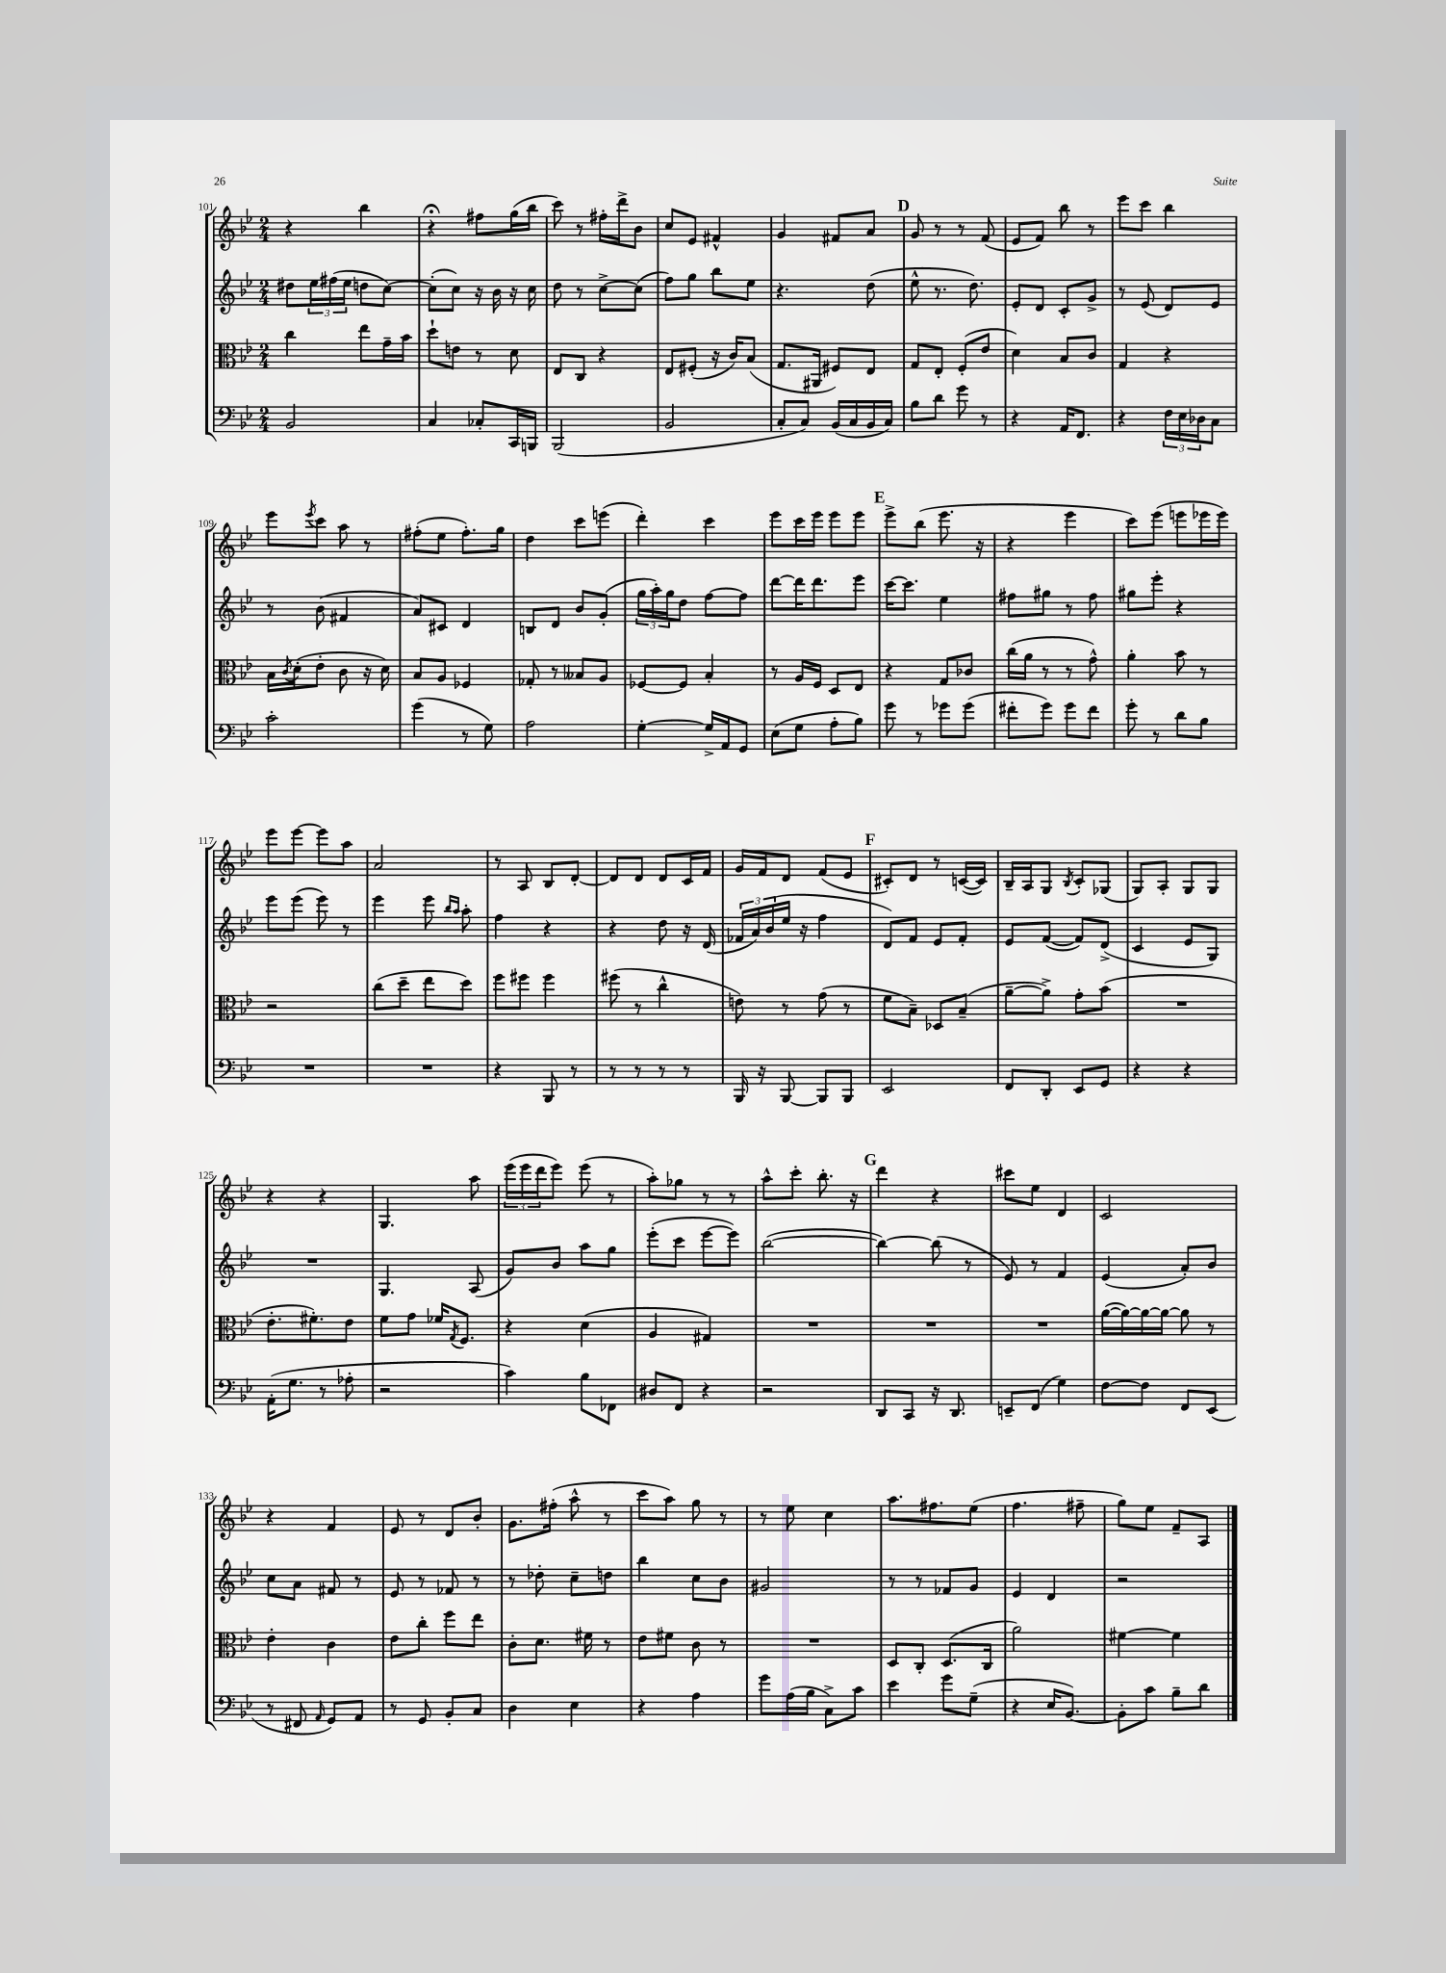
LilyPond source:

<<
\new StaffGroup <<
\new Staff = "s0" {
    \clef treble \key bes \major \numericTimeSignature \time 2/4
    r4 bes''4 |
    r4\fermata fis''8 g''16( bes''16 |
    c'''8) r8 fis''16-. d'''16-> bes'8 |
    c''8 ees'8 fis'4-^ |
    g'4 fis'8 a'8 |
    \mark \markup { \bold "D" } g'8 r8 r8 f'8( |
    ees'8 f'8) bes''8 r8 |
    ees'''8 c'''8 bes''4 |
    ees'''8 \acciaccatura { ees'''8 } c'''8 a''8 r8 |
    fis''8-.( ees''8 fis''8.-.) g''16 |
    d''4 c'''8 e'''8( |
    d'''4-.) c'''4 |
    ees'''8 c'''16 ees'''16 ees'''8 ees'''8 |
    \mark \markup { \bold "E" } ees'''8-> bes''8( ees'''8. r16 |
    r4 ees'''4 |
    c'''8) ees'''8( e'''8 ees'''16 ees'''16) |
    ees'''8 ees'''8~ ees'''8 a''8 |
    a'2 |
    r8 a8 bes8 d'8~-. |
    d'8 d'8 d'8 c'16 f'16 |
    g'16 f'16 d'8 f'8( ees'8 |
    \mark \markup { \bold "F" } cis'8-.) d'8 r8 c'16~( c'16) |
    bes16-- a16 g8 \acciaccatura { bes8 } c'8-. ges8( |
    g8) a8-. g8 g8 |
    r4 r4 |
    g4. a''8 |
    \tuplet 3/2 { ees'''16( ees'''16 d'''16 } ees'''8) ees'''8( r8 |
    a''8-.) ges''8 r8 r8 |
    a''8-^ c'''8-. bes''8.-. r16 |
    \mark \markup { \bold "G" } d'''4 r4 |
    cis'''8 ees''8 d'4 |
    c'2 |
    r4 f'4 |
    ees'8 r8 d'8 bes'8-. |
    g'8. fis''16-.( a''8-^ r8 |
    c'''8 a''8) g''8 r8 |
    r8 ees''8 c''4 |
    a''8. fis''8. ees''8( |
    f''4. fis''8-- |
    g''8) ees''8 f'8-- a8 \bar "|." |
}
\new Staff = "s1" {
    \clef treble \key bes \major \numericTimeSignature \time 2/4
    dis''8 \tuplet 3/2 { ees''16 fis''16( ees''16 } d''8 c''8~) |
    c''8-.( c''8) r16 bes'16 r16 c''16 |
    d''8 r8 c''8~-> c''8( |
    f''8) g''8 bes''8 ees''8 |
    r4. d''8( |
    \mark \markup { \bold "D" } ees''8-^ r8. d''8.) |
    ees'8-. d'8 c'8-. g'8-> |
    r8 ees'8( d'8) ees'8 |
    r8 bes'8( fis'4 |
    a'8) cis'8 d'4 |
    b8 d'8 bes'8 g'8-.( |
    \tuplet 3/2 { g''16 a''16-.) g''16 } d''8 f''8~ f''8 |
    d'''8~ d'''16 d'''8. ees'''8 |
    \mark \markup { \bold "E" } c'''16~ c'''8. ees''4 |
    fis''8 gis''8 r8 fis''8 |
    gis''8 ees'''8-. r4 |
    ees'''8 ees'''8( ees'''8) r8 |
    ees'''4 ees'''8 \grace { bes''16 a''16 } a''8-. |
    f''4 r4 |
    r4 d''8 r16 d'16( |
    \tuplet 3/2 { fes'16 a'16) bes'16( } ees''16 r16 f''4 |
    \mark \markup { \bold "F" } d'8) f'8 ees'8 f'8-. |
    ees'8 f'8~( f'8) d'8->( |
    c'4 ees'8 g8) |
    R2 |
    g4. a8( |
    g'8) bes'8 a''8 g''8 |
    ees'''8-.( c'''8 ees'''8~ ees'''8) |
    bes''2~( |
    \mark \markup { \bold "G" } bes''4~) bes''8( r8 |
    ees'8) r8 f'4 |
    ees'4( a'8-.) bes'8 |
    c''8 a'8 fis'8 r8 |
    ees'8 r8 fes'8 r8 |
    r8 des''8-. c''8-- d''8 |
    bes''4 c''8 bes'8 |
    gis'2 |
    r8 r8 fes'8 g'8 |
    ees'4 d'4 |
    r2 \bar "|." |
}
\new Staff = "s2" {
    \clef alto \key bes \major \numericTimeSignature \time 2/4
    c''4 ees''8 g'16-- bes'16 |
    d''8-! e'8 r8 d'8 |
    ees8 c8 r4 |
    ees8 fis8-.( r16 c'16) bes8( |
    g8. ais,16 fis8) ees8 |
    \mark \markup { \bold "D" } g8 ees8-. f8-.( ees'8 |
    d'4) bes8 c'8 |
    g4 r4 |
    bes16 \acciaccatura { c'8 } d'16-.( ees'8-. c'8 r16 d'16) |
    bes8 a8 fes4 |
    ges8-. r8 beses8 a8 |
    fes8~ fes8 bes4-. |
    r8 a16 f16 d8 ees8 |
    \mark \markup { \bold "E" } r4 g8 ces'8 |
    c''16( a'16 r8 r8 g'8-^) |
    a'4-. bes'8 r8 |
    r2 |
    c''8( d''8-- ees''8 d''8) |
    f''8 fis''8 fis''4 |
    fis''8( r8 c''4-^ |
    e'8) r8 g'8( r8 |
    \mark \markup { \bold "F" } f'8 bes8--) des8 bes8--( |
    a'8~-- a'8->) g'8-. bes'8( |
    R2 |
    ees'8.-. fis'8.-.) ees'8 |
    f'8 g'8 fes'16 \acciaccatura { g8 } f8. |
    r4 d'4( |
    a4 gis4) |
    R2 |
    \mark \markup { \bold "G" } R2 |
    R2 |
    a'16~( a'16~) a'16~ a'16~ a'8 r8 |
    ees'4-. c'4 |
    ees'8 c''8-. f''8 ees''8 |
    c'8-. d'8. fis'16 r8 |
    ees'8 fis'8 c'8 r8 |
    R2 |
    d8 c8-. d8.( c16 |
    a'2) |
    fis'4~ fis'4 \bar "|." |
}
\new Staff = "s3" {
    \clef bass \key bes \major \numericTimeSignature \time 2/4
    bes,2 |
    c4 ces8-. c,16 b,,16 |
    bes,,2( |
    bes,2 |
    c8-. c8) bes,16( c16 bes,16 c16) |
    \mark \markup { \bold "D" } bes8 d'8 g'8 r8 |
    r4 a,16 f,8. |
    r4 \tuplet 3/2 { f16 ees16 des16 } c8 |
    c'2-. |
    g'4( r8 g8) |
    a2 |
    g4~-. g16-> a,16 g,8 |
    ees8( g8 a8-. bes8) |
    \mark \markup { \bold "E" } g'8 r8 ges'8 ges'8( |
    fis'8-. g'8) g'8 fis'8 |
    g'8-. r8 d'8 bes8 |
    R2 |
    R2 |
    r4 bes,,8 r8 |
    r8 r8 r8 r8 |
    bes,,16 r16 bes,,8~ bes,,8 bes,,8 |
    \mark \markup { \bold "F" } ees,2 |
    f,8 d,8-. ees,8 g,8 |
    r4 r4 |
    a,16-.( g8. r8 aes8-. |
    r2 |
    c'4) bes8 fes,8 |
    dis8 f,8 r4 |
    r2 |
    \mark \markup { \bold "G" } d,8 c,8 r16 d,8. |
    e,8-- f,8( g4) |
    f8~ f8 f,8 ees,8( |
    r8 fis,8 \grace { a,16 } g,8) a,8 |
    r8 g,8 bes,8-. c8 |
    d4 ees4 |
    r4 a4 |
    g'8 a16( bes16 c8->) c'8 |
    ees'4 g'8 g8--( |
    r4 ees16 bes,8.~) |
    bes,8-. c'8 bes8-- d'8 \bar "|." |
}
>>
>>
\layout { \context { \Score currentBarNumber = #101 } }
